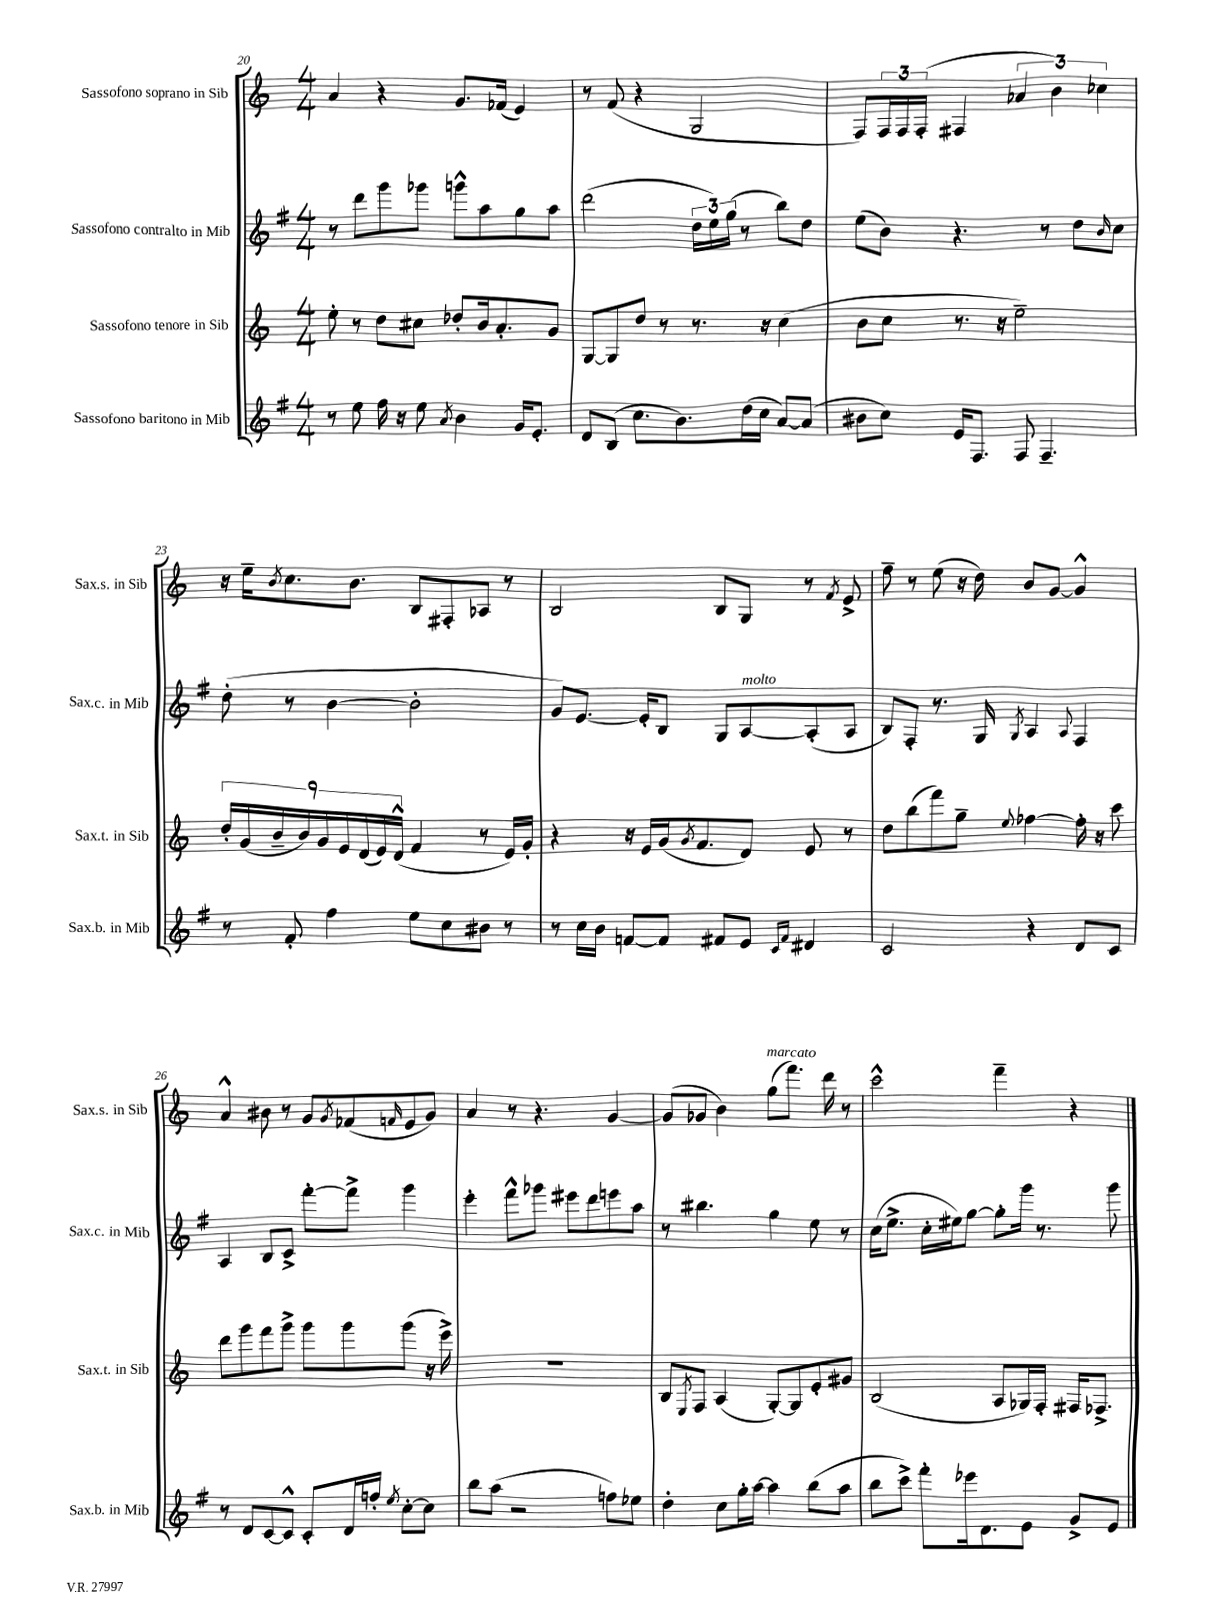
<<
\new StaffGroup <<
\new Staff = "s0" \with { instrumentName = "Sassofono soprano in Sib" shortInstrumentName = "Sax.s. in Sib" } {
    \clef treble \key c \major \numericTimeSignature \time 4/4
    a'4 r4 g'8. fes'16( e'4) |
    r8 f'8( r4 g2 |
    f8) \tuplet 3/2 { f16 f16 f16-.( } fis4 \tuplet 3/2 { aes'4 b'4) ces''4 } |
    r16 e''16-- \acciaccatura { b'8 } c''8. b'8. b8 fis8-. aes8 r8 |
    b2 b8 g8 r8 \acciaccatura { f'8 } e'8-> |
    f''8-- r8 e''8( r16 d''16) b'8 g'8~ g'4-^ |
    a'4-^ bis'8 r8 g'8 \acciaccatura { g'8 } fes'8( \grace { f'16 } e'8 g'8) |
    a'4 r8 r4. g'4~ |
    g'8( ges'8 b'4) g''8^\markup { \italic "marcato" }( f'''8.) d'''16 r8 |
    c'''2-^ f'''4-- r4 \bar "|." |
}
\new Staff = "s1" \with { instrumentName = "Sassofono contralto in Mib" shortInstrumentName = "Sax.c. in Mib" } {
    \clef treble \key g \major \numericTimeSignature \time 4/4
    r8 d'''8 g'''8 ges'''8 g'''8-^ a''8 g''8 a''8 |
    d'''2( \tuplet 3/2 { d''16 e''16) g''16( } r8 b''8) d''8 |
    e''8( b'8) r4. r8 d''8 \grace { b'16 } c''8 |
    d''8-.( r8 b'4~ b'2-. |
    g'8) e'8.~ e'16-. b8 g8 a8~^\markup { \italic "molto" } a8-.( a8 |
    b8) fis8-. r8. g16 \acciaccatura { g8 } a4 \appoggiatura { a8 } fis4 |
    a4 b8 c'8-> fis'''8~-. fis'''8-> g'''4 |
    e'''4-. fis'''8-^ ges'''8 eis'''8 d'''8 e'''8 a''8 |
    r8 bis''4. g''4 e''8 r8 |
    c''16( e''8.-> c''16-. eis''16) g''8~ g''8-. g'''16 r8. g'''8 \bar "|." |
}
\new Staff = "s2" \with { instrumentName = "Sassofono tenore in Sib" shortInstrumentName = "Sax.t. in Sib" } {
    \clef treble \key c \major \numericTimeSignature \time 4/4
    e''8-. r8 d''8 cis''8 des''8-. b'16 a'8.-. g'8 |
    g8~ g8 d''8 r8 r8. r16 c''4( |
    b'8 c''8 r8. r16 e''2--) |
    \tuplet 9/8 { d''16-. g'16( b'16-- b'16) g'16 e'16 d'16( e'16) d'16-^( } f'4 r8 e'16) g'16-. |
    r4 r16 e'16 g'16( \acciaccatura { g'8 } f'8. d'8) e'8 r8 |
    d''8 b''8( f'''8) g''8-- \appoggiatura { e''8 } fes''4~ fes''16-. r16 c'''8 |
    d'''8 g'''8 f'''8 g'''8-> g'''8 g'''8 g'''8( r16 e'''16->) |
    R1 |
    b8 \acciaccatura { e8 } f8 a4( g8~-.) g8 e'8-. gis'8 |
    b2( a8 ges16) f16-. fis16 fes8.-> \bar "|." |
}
\new Staff = "s3" \with { instrumentName = "Sassofono baritono in Mib" shortInstrumentName = "Sax.b. in Mib" } {
    \clef treble \key g \major \numericTimeSignature \time 4/4
    r8 e''8 fis''16 r16 e''8 \acciaccatura { a'8 } b'4 g'16 e'8.-. |
    d'8 b8( c''8. b'8.) d''16( c''16 a'8~) a'8( |
    bis'8 c''8) e'16 fis8. fis8 fis4.-- |
    r8 fis'8-. fis''4 e''8 c''8 bis'8 r8 |
    r8 c''16 b'16 f'8~ f'8 fis'8 e'8 \grace { c'16 fis'16 } dis'4 |
    c'2 r4 d'8 c'8 |
    r8 d'8 c'8~ c'8-^ c'8-. d'16 f''16-. \acciaccatura { e''8 } c''8~-. c''8 |
    b''8 a''8( r2 f''8) ees''8 |
    d''4-. c''8 g''16-. a''16~ a''4 b''8( a''8 |
    b''8 c'''8->) fis'''8-. ees'''16 d'8. e'8 g'8-> e'8 \bar "|." |
}
>>
>>
\layout { \context { \Score currentBarNumber = #20 } }
